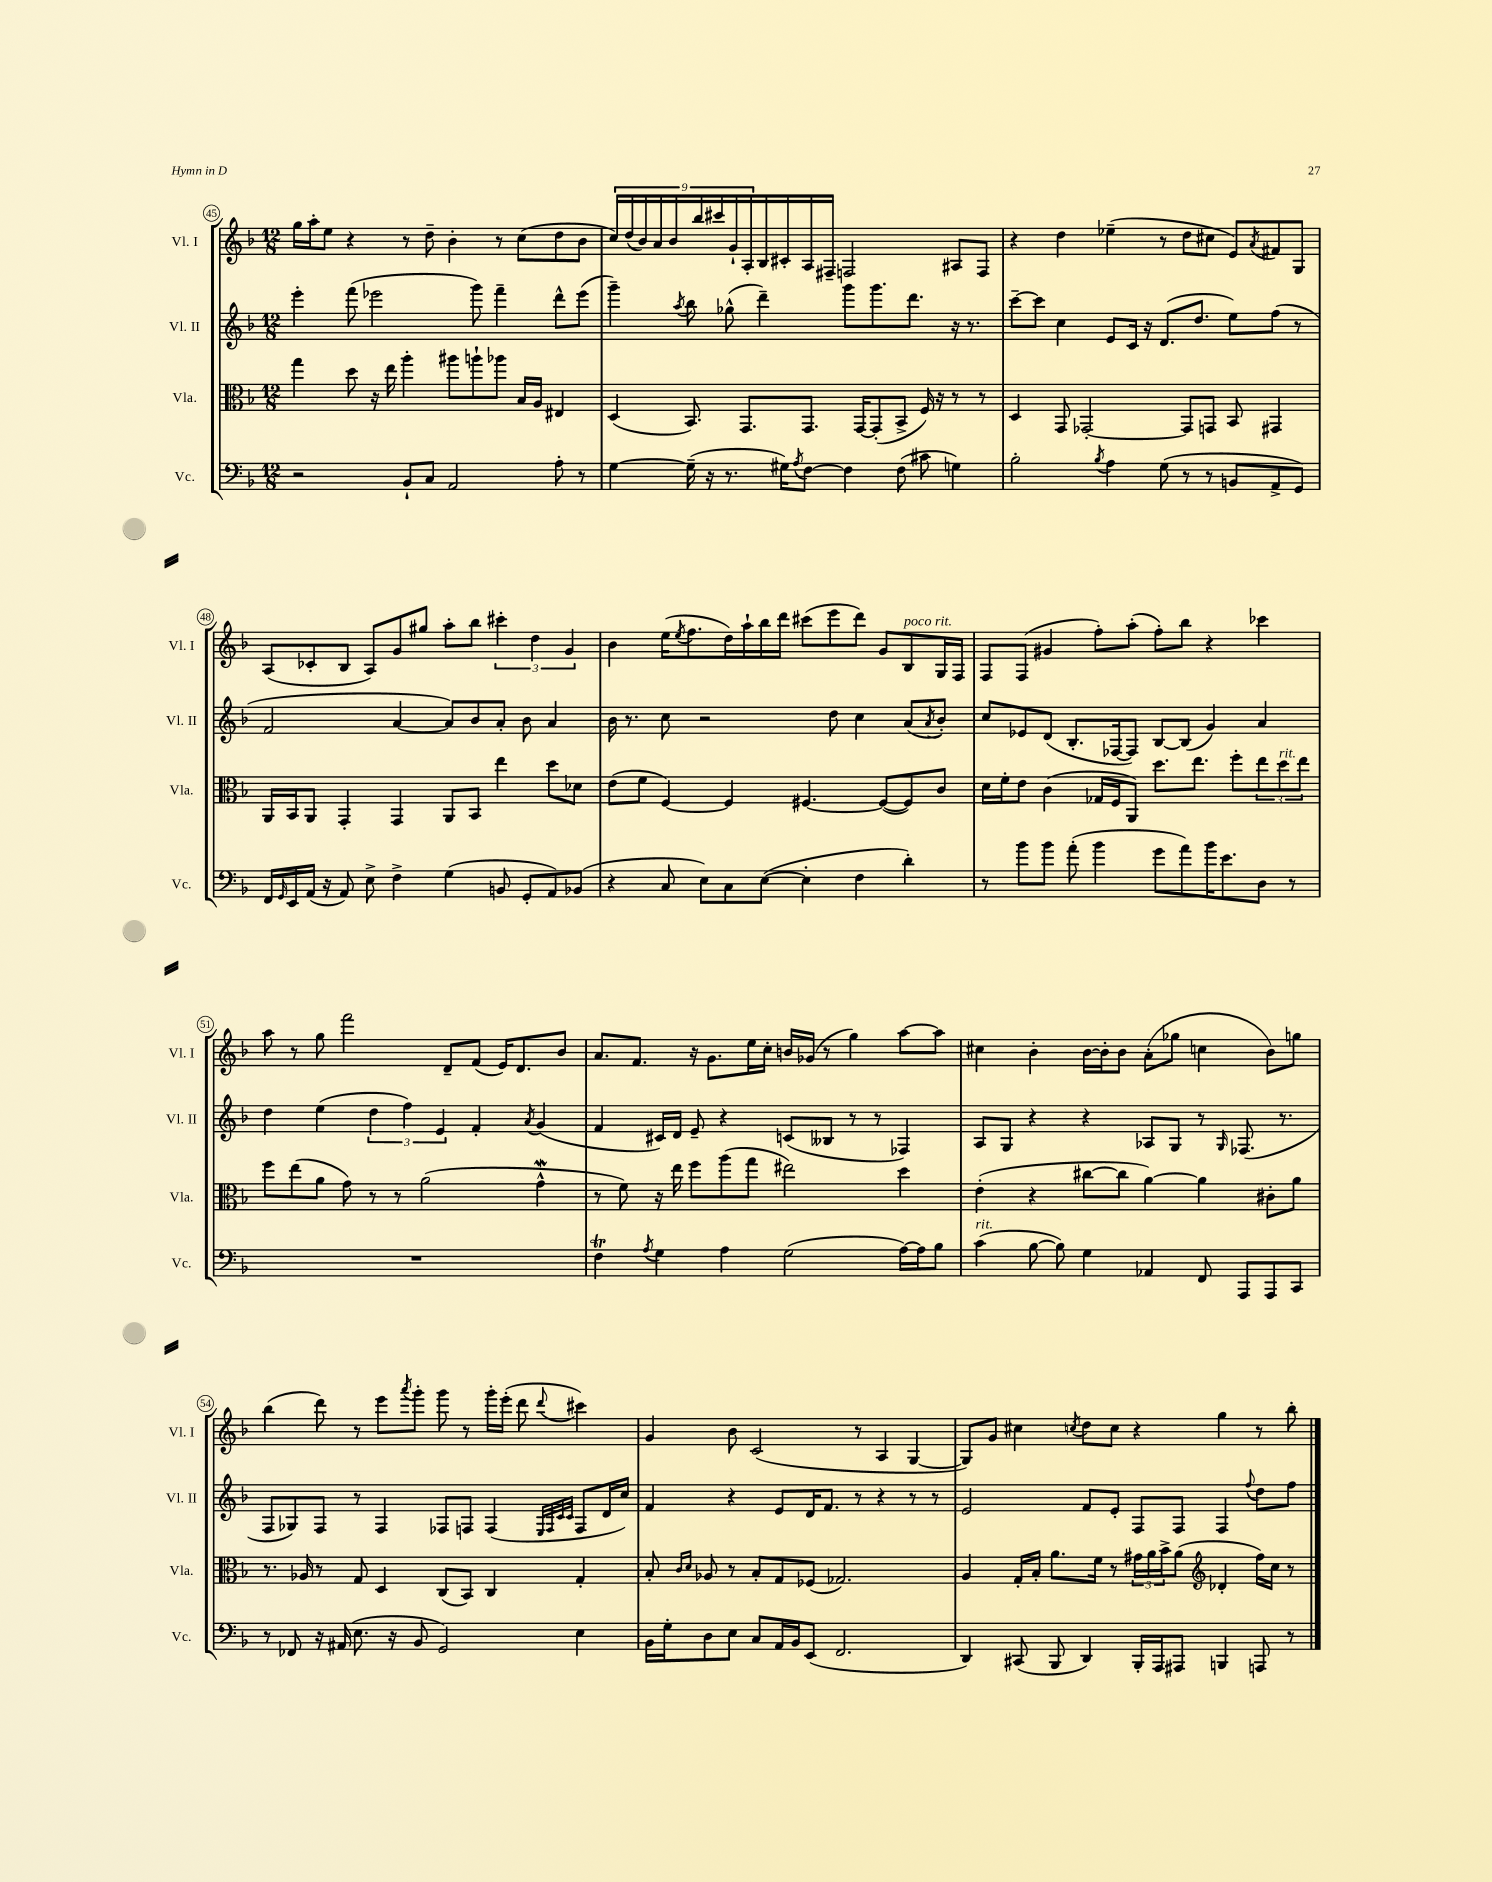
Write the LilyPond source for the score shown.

<<
\new StaffGroup <<
\new Staff = "s0" \with { instrumentName = "Vl. I" shortInstrumentName = "Vl. I" } {
    \clef treble \key f \major \numericTimeSignature \time 12/8
    g''16 a''16-. e''8 r4 r8 d''8-- bes'4-. r8 c''8( d''8 bes'8 |
    \tuplet 9/8 { c''16) d''16( bes'16) a'16 bes'16 bes''16 cis'''16 g'16-! a16-. } bes16 cis'16-. a16 fis16-- f2 ais8 f8 |
    r4 d''4 ees''4--( r8 d''8 cis''8 e'8) \acciaccatura { a'8 } fis'8 g8 |
    a8( ces'8-. bes8 a8) g'8 gis''8 a''8-. bes''8 \tuplet 3/2 { cis'''4-. d''4 g'4 } |
    bes'4 e''16( \acciaccatura { e''8 } f''8. d''16) a''16-! bes''16 d'''16 cis'''8( e'''8 d'''8) g'8 bes8^\markup { \italic "poco rit." } g16 f16 |
    f8 f8( gis'4 f''8-.) a''8-.( f''8-.) bes''8 r4 ces'''4 |
    a''8 r8 g''8 f'''2 d'8-- f'8( e'16) d'8. bes'8 |
    a'8. f'8. r16 g'8. e''16 c''16-. b'16 ges'16( r8 g''4) a''8~ a''8 |
    cis''4 bes'4-. bes'16~ bes'16-. bes'8 a'8-.( ges''8 c''4 bes'8) g''8 |
    bes''4( d'''8) r8 e'''8 \acciaccatura { a'''8 } g'''8-. g'''8 r8 g'''16-. e'''16-.( d'''8 \appoggiatura { d'''8 } cis'''4) |
    g'4 bes'8 c'2( r8 a4 g4~ |
    g8) g'8 cis''4 \acciaccatura { c''8 } d''8 c''8 r4 g''4 r8 bes''8-. \bar "|." |
}
\new Staff = "s1" \with { instrumentName = "Vl. II" shortInstrumentName = "Vl. II" } {
    \clef treble \key f \major \numericTimeSignature \time 12/8
    e'''4-. f'''8( ees'''2 g'''8) f'''4-- d'''8-^ ees'''8( |
    g'''4--) \acciaccatura { a''8 } bes''8 ges''8-^( d'''4--) g'''8 g'''8. d'''8. r16 r8. |
    c'''8~-- c'''8 c''4 e'8 c'16 r16 d'8.( d''8. e''8) f''8( r8 |
    f'2 a'4~ a'8) bes'8 a'8-. bes'8 a'4 |
    bes'16 r8. c''8 r2 d''8 c''4 a'8( \acciaccatura { a'8 } bes'8-.) |
    c''8 ees'8 d'8( bes8.-. fes16~ fes8) bes8~ bes8( g'4) a'4 |
    d''4 e''4( \tuplet 3/2 { d''4 f''4) e'4 } f'4-. \acciaccatura { a'8 } g'4( |
    f'4 cis'16) d'16 e'8-- r4 c'8( beses8 r8 r8 fes4) |
    a8 g8 r4 r4 aes8 g8 r8 \grace { g16 } fes8.( r8. |
    f8 ges8) f8 r8 f4 fes8 f8 f4( \grace { e32 f32 c'32 c'32 } f8 d'16 c''16) |
    f'4 r4 e'8 d'16 f'8. r8 r4 r8 r8 |
    e'2 f'8 e'8-. f8 f8 f4 \appoggiatura { f''8 } d''8 f''8 \bar "|." |
}
\new Staff = "s2" \with { instrumentName = "Vla." shortInstrumentName = "Vla." } {
    \clef alto \key f \major \numericTimeSignature \time 12/8
    g''4 d''8 r16 e''16 a''4-. ais''8 a''8-! aes''8 bes16 a16 eis4 |
    d4( bes,8.) g,8. g,8. g,16~ g,8-.( bes,8-> f16) r16 r8 r8 |
    d4 g,8 ges,2~-. ges,8 g,8 bes,8 gis,4 |
    a,16 bes,16 a,8 g,4-. g,4 a,8 bes,8 e''4 d''8 des'8 |
    e'8( f'8 f4~) f4 fis4.~ fis8~( fis8) c'8 |
    d'16 f'16-. e'8 c'4( ges16 f16 a,8) d''8. e''8. f''8-. \tuplet 3/2 { e''8 d''8^\markup { \italic "rit." } e''8 } |
    f''8 e''8( a'8 g'8) r8 r8 a'2( g'4-^\mordent |
    r8 f'8) r16 e''16 f''8 a''8( g''8 eis''2) d''4 |
    e'4-.( r4 cis''8~ cis''8 a'4~) a'4 cis'8-. a'8 |
    r8. aes16 r8 g8 d4 c8( bes,8) c4 g4-. |
    bes8-. \grace { c'16 d'16 } aes8 r8 bes8-. g8 fes8( ges2.) |
    a4 g16-. bes16-. a'8. f'16 r8 \tuplet 3/2 { gis'16 a'16 bes'16-> } a'8( \clef treble des'4-. f''16) c''16 r8 \bar "|." |
}
\new Staff = "s3" \with { instrumentName = "Vc." shortInstrumentName = "Vc." } {
    \clef bass \key f \major \numericTimeSignature \time 12/8
    r2 bes,8-! c8 a,2 a8-. r8 |
    g4~ g16--( r16 r8. gis16) \acciaccatura { a8 } f8~ f4 f8( cis'8 g4) |
    bes2-. \acciaccatura { bes8 } a4 g8( r8 r8 b,8 a,8-> g,8) |
    f,16 \grace { g,16 } e,16 a,16( r16 a,8) e8-> f4-> g4( b,8 g,8-. a,8) bes,8( |
    r4 c8 e8) c8 e8~( e4-. f4 d'4-.) |
    r8 bes'8 bes'8 a'8-.( bes'4 g'8 a'8) bes'16 e'8. d8 r8 |
    R1. |
    f4\trill \acciaccatura { a8 } g4 a4 g2( a16~) a16 bes8 |
    c'4^\markup { \italic "rit." }( bes8~ bes8) g4 aes,4 f,8 a,,8 a,,8 c,8 |
    r8 fes,8 r16 ais,16( e8. r16 bes,8 g,2) e4 |
    bes,16 g16-. d8 e8 c8 a,16 bes,16 e,8( f,2. |
    d,4) cis,8( bes,,8 d,4) bes,,16-. a,,16 ais,,8 b,,4 a,,8 r8 \bar "|." |
}
>>
>>
\layout { \context { \Score currentBarNumber = #45 \override BarNumber.stencil = #(make-stencil-circler 0.1 0.3 ly:text-interface::print) } }
